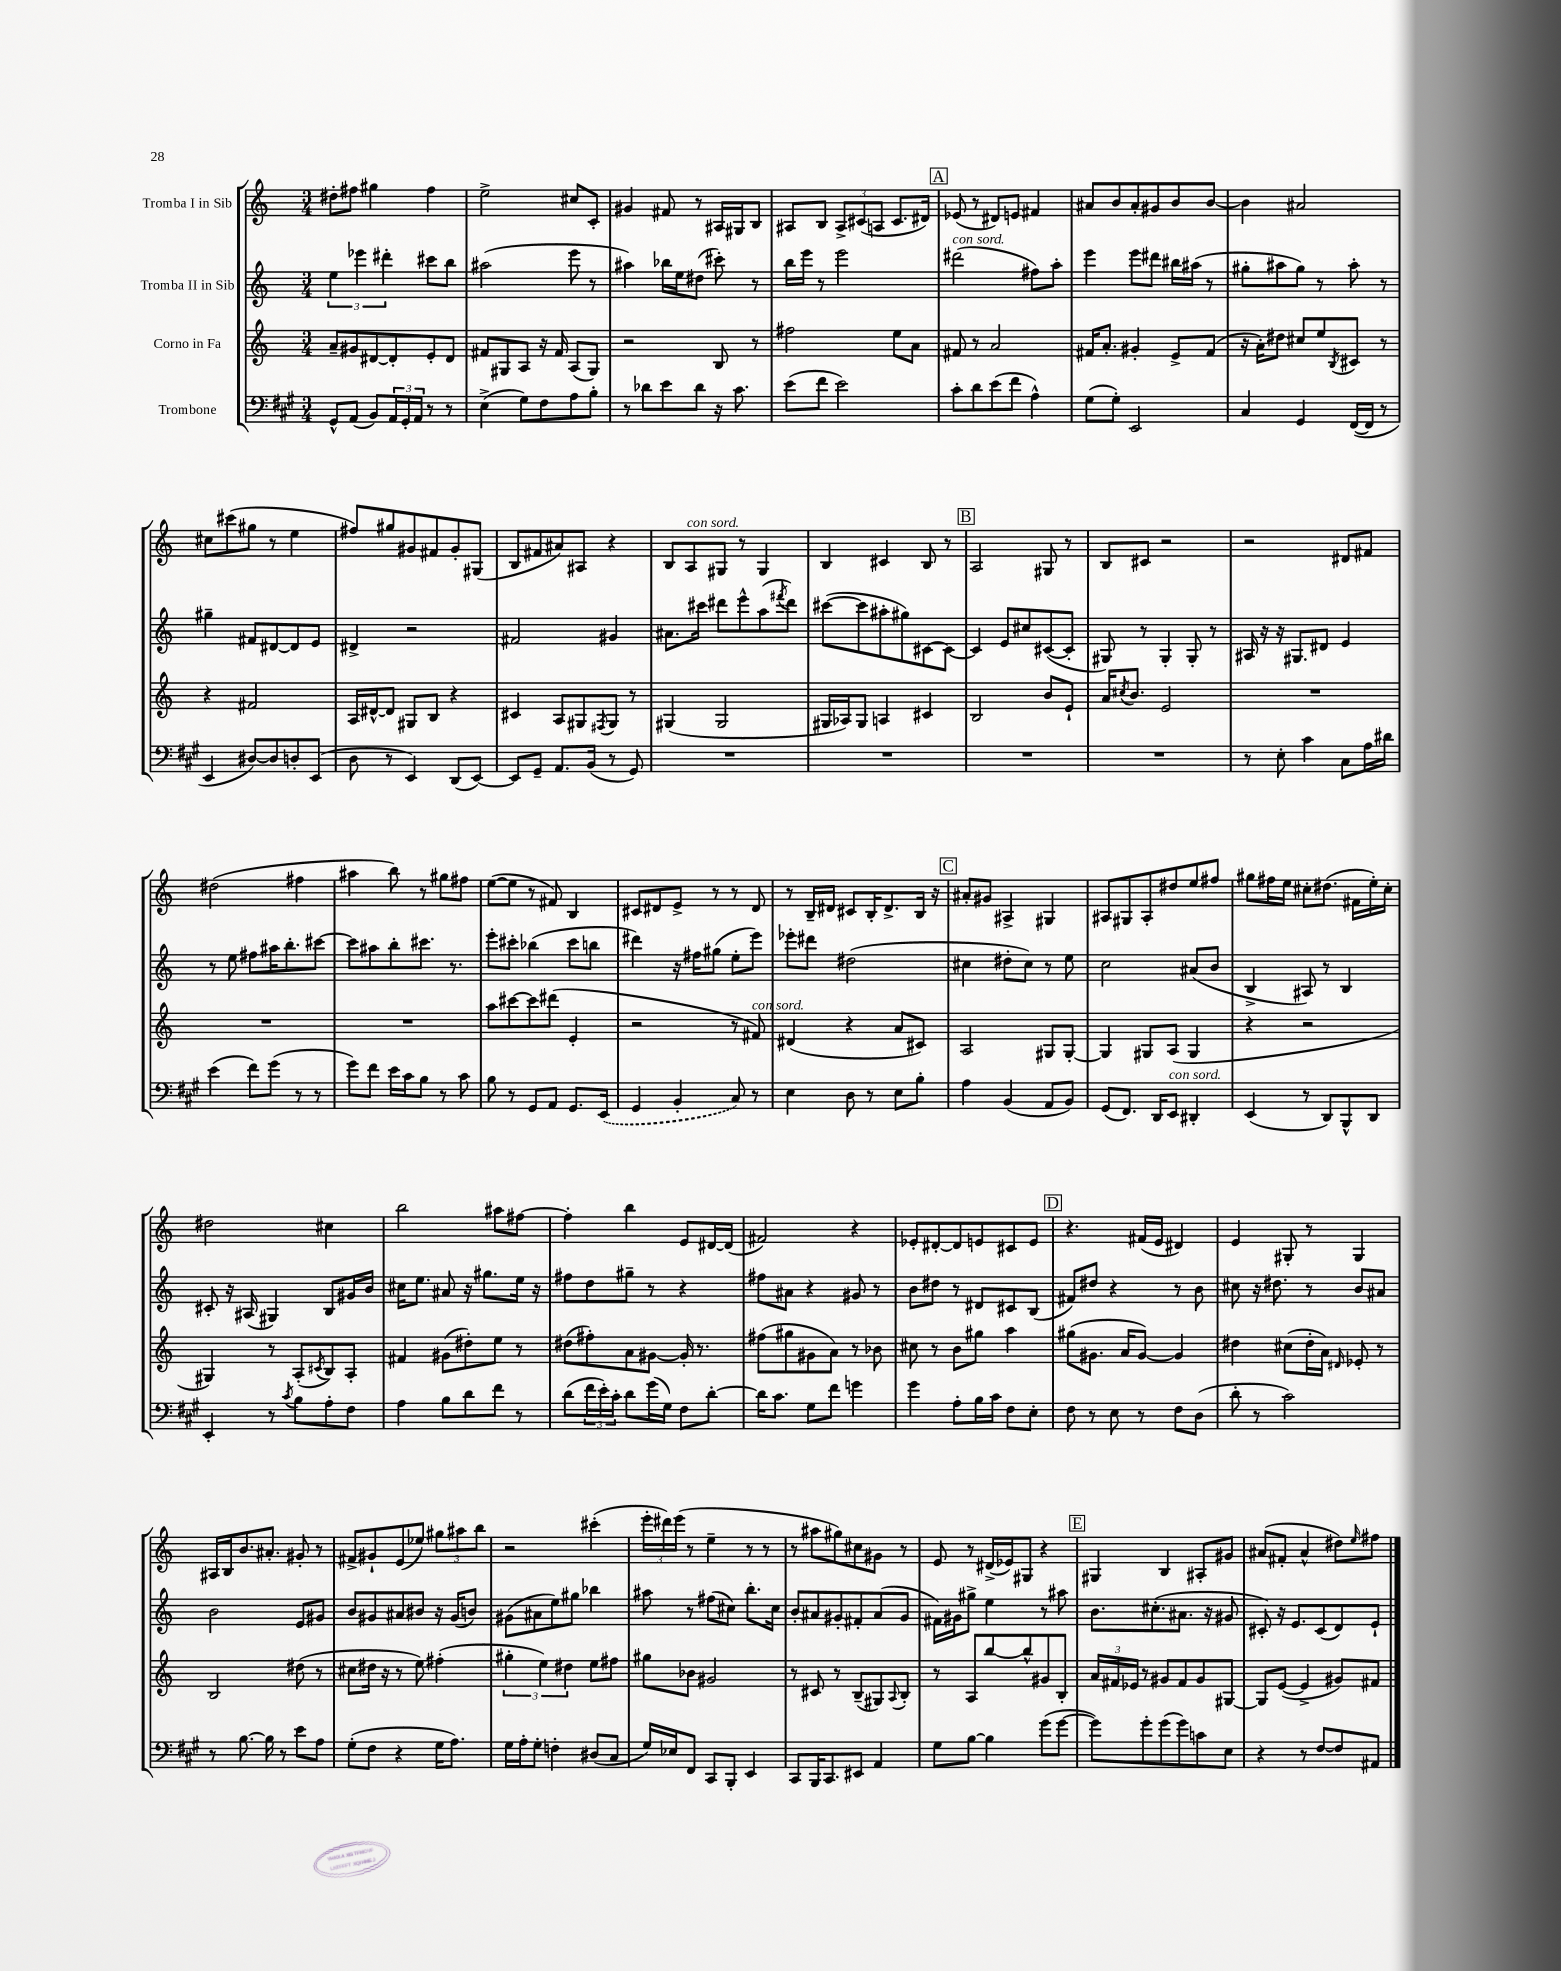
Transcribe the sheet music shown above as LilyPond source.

<<
\new StaffGroup <<
\new Staff = "s0" \with { instrumentName = "Tromba I in Sib" } {
    \clef treble \key c \major \numericTimeSignature \time 3/4
    dis''8-. fis''8 gis''4 fis''4 |
    e''2-> cis''8 c'8-. |
    gis'4 fis'8 r8 ais16 gis16 b8 |
    ais8 b8 \tuplet 3/2 { ais8-> cis'8( a8 } cis'8. dis'16) |
    \mark \markup { \box "A" } ees'8( r8 dis'8) e'8 fis'4 |
    ais'8 b'8 ais'8-. gis'8 b'8 b'8~ |
    b'4 ais'2 |
    cis''8 cis'''8( gis''8 r8 e''4 |
    fis''8) gis''8 gis'8 fis'8 gis'8-. gis8( |
    b8 fis'8 ais'8) ais8 r4 |
    b8 a8^\markup { \italic "con sord." } gis8 r8 gis4 |
    b4 cis'4 b8 r8 |
    \mark \markup { \box "B" } a2 gis8 r8 |
    b8 cis'8 r2 |
    r2 dis'8 fis'8 |
    dis''2( fis''4 |
    ais''4 b''8) r8 gis''8 fis''8 |
    e''8~( e''8 r8 fis'8) b4 |
    cis'8 dis'8 e'8-> r8 r8 dis'8 |
    r8 b16-- dis'16 cis'8 b16-. dis'8.-> b16 r16 |
    \mark \markup { \box "C" } ais'8-. gis'8 ais4-> gis4 |
    ais8 gis8 ais8-. dis''8 e''8 fis''8 |
    gis''8 fis''16 e''16 cis''8-. dis''8.( fis'16 e''16-.) cis''16-. |
    dis''2 cis''4 |
    b''2 ais''8 fis''8~ |
    fis''4-. b''4 e'8 dis'16~ dis'16( |
    fis'2) r4 |
    ees'8-. dis'8~-. dis'8 e'8 cis'8 e'8 |
    \mark \markup { \box "D" } r4. fis'16( e'16 dis'4) |
    e'4 gis8-. r8 gis4 |
    ais16 b16 b'8. ais'8.-. gis'8-. r8 |
    fis'8-> gis'8-! e'8( ees''8) \tuplet 3/2 { gis''8 ais''8 b''8 } |
    r2 cis'''4-.( |
    \tuplet 3/2 { e'''16-. dis'''16) e'''16( } r8 e''4-- r8 r8 |
    r8 ais''8 gis''8) cis''8 gis'8 r8 |
    e'8 r8 dis'16->( ees'16) gis8 r4 |
    \mark \markup { \box "E" } gis4 b4 ais8-. gis'8 |
    ais'8( fis'8-. ais'4-^ dis''8) \grace { e''16 } fis''8 \bar "|." |
}
\new Staff = "s1" \with { instrumentName = "Tromba II in Sib" } {
    \clef treble \key c \major \numericTimeSignature \time 3/4
    \tuplet 3/2 { e''4 ees'''4 dis'''4-. } cis'''8 b''8 |
    ais''2( e'''8 r8 |
    ais''4) bes''16 e''16 dis''8( cis'''8-.) r8 |
    b''16 e'''16 r8 e'''2 |
    \mark \markup { \box "A" } dis'''2^\markup { \italic "con sord." }( fis''8) a''8-. |
    e'''4 e'''8 dis'''8 bis''16 ais''16( r8 |
    gis''8-. ais''8 gis''8) r8 ais''8-. r8 |
    gis''4-- fis'8 dis'8~ dis'8 e'8 |
    dis'4-> r2 |
    fis'2 gis'4 |
    ais'8. cis'''16 dis'''8 e'''8-^ a''8( \acciaccatura { fis'''8 } dis'''8) |
    cis'''8~( cis'''8 ais''8-. gis''8) cis'8~ cis'8~ |
    \mark \markup { \box "B" } cis'4 e'8 cis''8 cis'8~( cis'8-. |
    gis8) r8 gis4-. gis8-. r8 |
    ais16 r16 r16 gis8. dis'8 e'4 |
    r8 e''8 fis''8 ais''16 b''8.-. cis'''8~ |
    cis'''8 ais''8 b''8-. cis'''8. r8. |
    e'''8-. cis'''8-. bes''4( cis'''8 b''8 |
    dis'''4) r16 fis''16 gis''8( e''8-. e'''8) |
    ees'''8-. dis'''8 dis''2( |
    \mark \markup { \box "C" } cis''4 dis''8-. cis''8) r8 e''8 |
    c''2 ais'8( b'8 |
    b4-> ais8) r8 b4 |
    cis'8-. r16 ais16( gis4) b8 gis'16 b'16 |
    cis''16 e''8. ais'8 r16 gis''8. e''16 r16 |
    fis''8 d''8 gis''8-- r8 r4 |
    fis''8 ais'8 r4 gis'8 r8 |
    b'8 dis''8 r8 dis'8 cis'8 b8( |
    \mark \markup { \box "D" } fis'8) dis''8 r4 r8 b'8 |
    cis''8 r16 dis''8. r8 b'8 ais'8 |
    b'2 e'8 gis'8 |
    b'8 gis'8 ais'8 bis'8 r16 gis'16( b'8) |
    gis'8( ais'8 e''8) gis''8 bes''4 |
    ais''8 r8 fis''8( cis''8) b''8.-. cis''16 |
    b'8-. ais'8 gis'8-. fis'8-. ais'8( gis'8 |
    fis'16) gis'16 gis''8-> e''4 r8 ais''8 |
    \mark \markup { \box "E" } b'8. cis''8.-.( ais'8. r16 gis'8 |
    cis'8-.) r16 e'8. cis'8( d'8) e'8-! \bar "|." |
}
\new Staff = "s2" \with { instrumentName = "Corno in Fa" } {
    \clef treble \key c \major \numericTimeSignature \time 3/4
    a'8-- gis'8 dis'8~ dis'8-. e'8-. dis'8 |
    fis'8 gis8 a8 r16 fis'16 a8( gis8) |
    r2 b8 r8 |
    fis''2 e''8 a'8 |
    \mark \markup { \box "A" } fis'8 r8 a'2 |
    fis'16 a'8.-. gis'4-. e'8-> fis'8( |
    r16 a'16-.) dis''8 cis''8 e''8 \acciaccatura { b8 } cis'8 r8 |
    r4 fis'2 |
    a16 dis'16~-^ dis'8 gis8 b8 r4 |
    cis'4 a8 gis8 \acciaccatura { fis8 } gis8 r8 |
    gis4( gis2 |
    gis16 aes16) gis8 a4 cis'4 |
    \mark \markup { \box "B" } b2 b'8 e'8-! |
    a'16 \acciaccatura { cis''8 } b'8. e'2 |
    R2. |
    R2. |
    R2. |
    a''8 cis'''8~ cis'''8 dis'''8( e'4-. |
    r2 r8 fis'8^\markup { \italic "con sord." }) |
    dis'4( r4 a'8 cis'8) |
    \mark \markup { \box "C" } a2 gis8 gis8~-. |
    gis4 gis8 a8( gis4 |
    r4 r2 |
    gis4) r8 a8-.( \acciaccatura { cis'8 } b8) a8-. |
    fis'4 gis'8( dis''8-.) e''8 r8 |
    dis''8( fis''8-.) a'8 gis'8~ gis'16-. r8. |
    fis''8( gis''8 gis'8 a'8) r8 bes'8 |
    cis''8 r8 b'8 gis''8 a''4 |
    \mark \markup { \box "D" } gis''8( gis'8. a'16 gis'8~) gis'4 |
    dis''4 cis''8( dis''16-. a'16) \grace { dis'16 } ees'8-. r8 |
    b2 dis''8( r8 |
    cis''8 dis''16 r16 r8 e''8) fis''4-.( |
    \tuplet 3/2 { gis''4-. e''4) dis''4 } e''8 fis''8 |
    gis''8 bes'8 gis'2 |
    r8 cis'8 r8 b8--( gis8) \appoggiatura { a8 } b8-. |
    r8 a8 b''8~ b''8-^ gis'8 b8-. |
    \mark \markup { \box "E" } \tuplet 3/2 { a'16 fis'16 ees'16 } r8 gis'8 fis'8 gis'8 gis8~ |
    gis8 e'8~( e'4-> gis'8) fis'8 \bar "|." |
}
\new Staff = "s3" \with { instrumentName = "Trombone" } {
    \clef bass \key a \major \numericTimeSignature \time 3/4
    gis,8-^ a,8( b,8) \tuplet 3/2 { a,16 gis,16-. a,16 } r8 r8 |
    e4->( gis8) fis8 a8 b8-. |
    r8 des'8 e'8 des'8 r16 cis'8. |
    e'8( fis'8 e'2) |
    \mark \markup { \box "A" } cis'8-. d'8 e'8( fis'8 a4-^) |
    gis8( gis8-.) e,2 |
    cis4 gis,4 fis,16~( fis,16 r8 |
    e,4 dis8~) dis8 d8-. e,8( |
    d8 r8 e,4) d,8( e,8~) |
    e,8 gis,8-- a,8. b,16( r8 gis,8) |
    R2. |
    R2. |
    \mark \markup { \box "B" } R2. |
    R2. |
    r8 e8-. cis'4 cis8 a16 dis'16 |
    e'4( fis'8) gis'8( r8 r8 |
    gis'8) fis'8 e'16 cis'16 b8 r8 cis'8 |
    b8 r8 gis,8 a,8 gis,8. \once \slurDashed e,16( |
    gis,4 b,4-. cis8) r8 |
    e4 d8 r8 e8 b8-. |
    \mark \markup { \box "C" } a4 b,4( a,8 b,8) |
    gis,8( fis,8.) d,16 e,8^\markup { \italic "con sord." } dis,4-. |
    e,4( r8 d,8) b,,8-^ d,8 |
    e,4-. r8 \acciaccatura { cis'8 } b8 a8-. fis8 |
    a4 b8 d'8 fis'8 r8 |
    d'8( \tuplet 3/2 { fis'16 e'16-.) cis'16-. } d'8 gis'16( gis16) fis8 d'8~-. |
    d'16 cis'8. gis8 fis'8 g'4 |
    gis'4 a8-. b16 cis'16 fis8 e8-. |
    \mark \markup { \box "D" } fis8 r8 e8 r8 fis8 d8( |
    d'8-. r8 cis'2) |
    r8 b8.~ b16 r8 e'8 a8 |
    gis8-.( fis8 r4 gis16 a8.) |
    gis16 a16-. gis8-. f4-. dis8( cis8 |
    gis16) ees16 fis,8 cis,8 b,,8-. e,4 |
    cis,8 b,,16 cis,8. eis,8 a,4 |
    gis8 b8~ b4 gis'8( gis'8~ |
    \mark \markup { \box "E" } gis'8) gis'8-. gis'8( gis'8) c'8 e8 |
    r4 r8 fis8~ fis8 ais,8 \bar "|." |
}
>>
>>
\layout { \context { \Score \remove "Bar_number_engraver" } }
